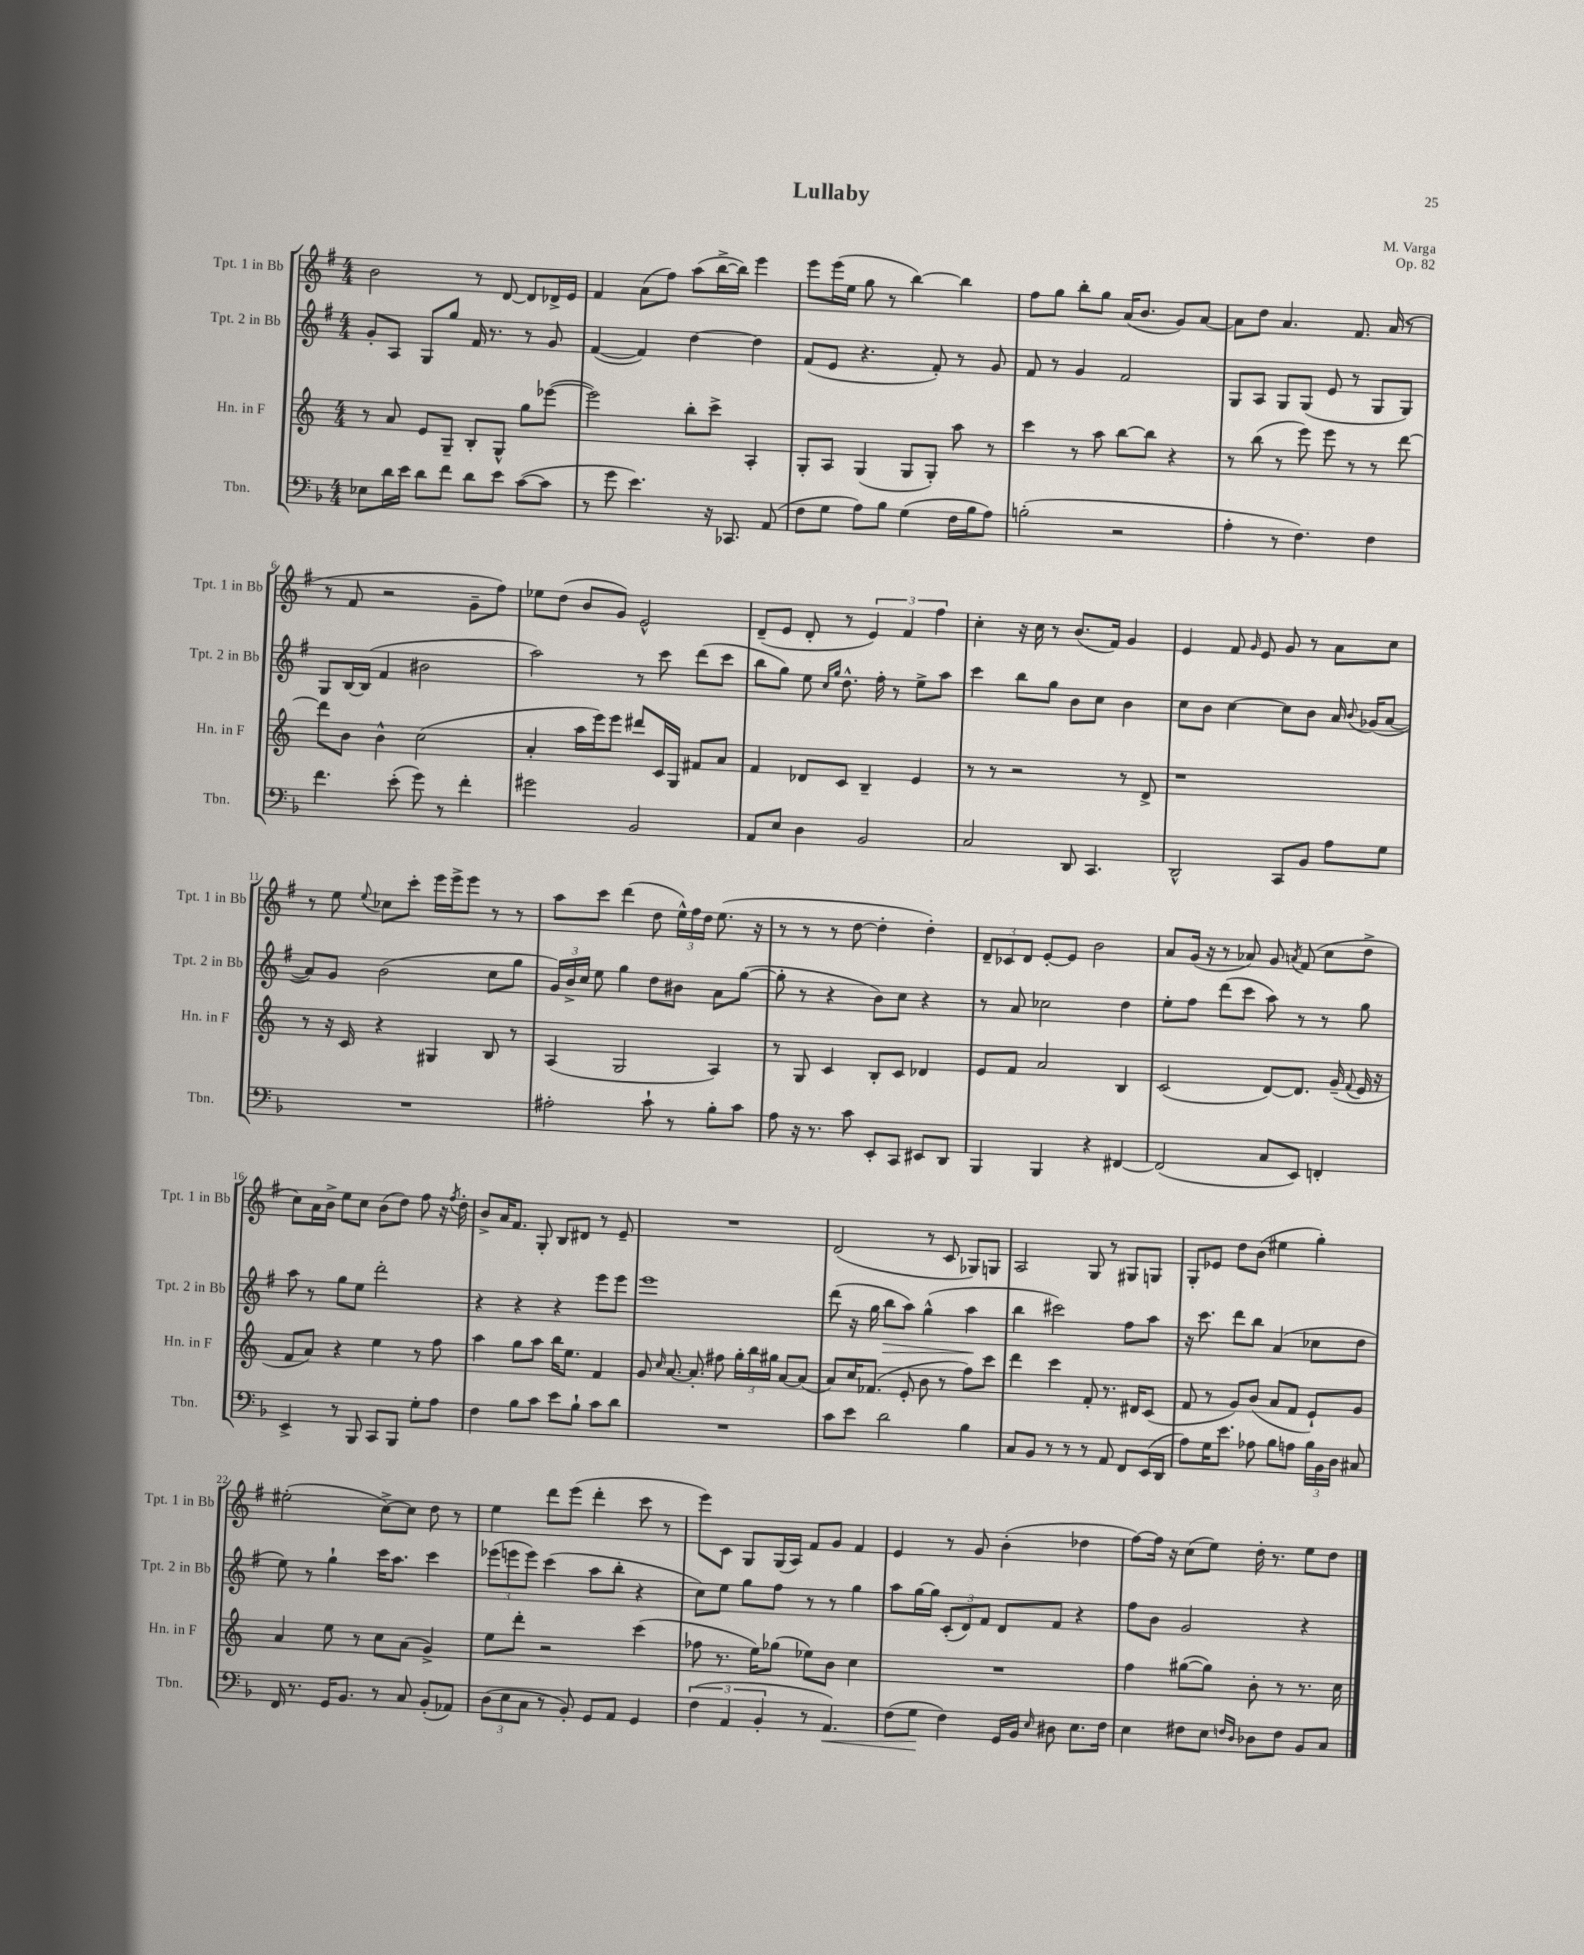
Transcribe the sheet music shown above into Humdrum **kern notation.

**kern	**dynam	**kern	**kern	**dynam	**kern
*part4	*part4	*part3	*part2	*part2	*part1
*staff4	*staff4	*staff3	*staff2	*staff2	*staff1
*I"Tbn.	*	*I"Hn. in F	*I"Tpt. 2 in Bb	*	*I"Tpt. 1 in Bb
*I'Tbn.	*	*I'Hn. in F	*I'Tpt. 2 in Bb	*	*I'Tpt. 1 in Bb
*clefF4	*	*clefG2	*clefG2	*	*clefG2
*k[b-]	*	*k[]	*k[f#]	*	*k[f#]
*M4/4	*	*M4/4	*M4/4	*	*M4/4
=1	=1	=1	=1	=1	=1
8E-X\L	.	8r	8g'/L	.	2b\
16d\L	.	8a/	8A/J	.	.
16e\JJ	.	.	.	.	.
8d\L	.	8e/L	8G/L	.	.
8f\J	.	8G~/J	8gg/J	.	.
8d\L	.	8B'/L	16f#/	.	8r
.	.	.	8.r	.	.
8e\J	.	8G^^/J	.	.	[8d/
([8c\L	.	8gg\L	8r	.	8d/L]
8c\J]	.	([8eee-X\J	8g/	.	16d-X^/L
.	.	.	.	.	16e/JJ
=2	=2	=2	=2	=2	=2
8r	.	2eee-\])	([4f#/	.	4f#/
8g\	.	.	.	.	.
4.e\)	.	.	4f#/])	.	(8a\L
.	.	.	.	.	8ff#\J)
.	.	8bb'\L	[4dd\	.	(8aa\L
16r	.	8ccc^\J	.	.	[16bb^\L
8.CC-X/	.	.	.	.	16bb\JJ])
.	.	4A'/	4dd\]	.	4eee\
(8AA/	.	.	.	.	.
=3	=3	=3	=3	=3	=3
8F\L	.	8G'/L	(8f#/L	.	8eee\L
8G\J	.	8A/J	8e/J	.	(16eee\L
.	.	.	.	.	16ee\JJ
8A\L)	.	(4G/	4.r	.	8gg\
8B-\J	.	.	.	.	8r
(4G\	.	8G/L	.	.	[4bb\)
.	.	8G'/J)	8f#'/)	.	.
16F\LL	.	8aa\	8r	.	4bb\]
16B-\J	.	.	.	.	.
8A\J)	.	8r	8g/	.	.
=4	=4	=4	=4	=4	=4
(2Bn'\	.	4ccc\	8f#/	.	8ff#\L
.	.	.	8r	.	8gg\J
.	.	8r	4g/	.	8bb'\L
.	.	8aa\	.	.	8gg\J
2r	.	[8bb\L	2f#/	.	(16a/KL
.	.	.	.	.	8.b/J
.	.	8bb\J]	.	.	.
.	.	4r	.	.	8g/L)
.	.	.	.	.	[8a/J
=5	=5	=5	=5	=5	=5
4A'\	.	8r	8G/L	.	8a\L]
.	.	(8bb\	8A/J	.	8dd\J
8r	.	8r	8G/L	.	4.a/
4.F\)	.	8eee\)	(8G/J	.	.
.	.	8eee\	8e/	.	.
.	.	8r	8r	.	8.f#/
4F\	.	8r	8G/L	.	.
.	.	.	.	.	(16a/
.	.	[8ddd\	8G/J)	.	8r
!!LO:LB:g=z
=6	=6	=6	=6	=6	=6
4.f\	.	8ddd\L]	8G/L	.	8r
.	.	8b\J	[16B/L	.	8f#/
.	.	.	(16B/JJ]	.	.
.	.	4b^^\	4f#/	.	2r
(8e'\	.	.	.	.	.
8g\)	.	(2cc\	2b#X\	.	.
8r	.	.	.	.	.
4f'\	.	.	.	.	8g~\L
.	.	.	.	.	8ff#\J)
=7	=7	=7	=7	=7	=7
2g#X\	.	4a'/	2aa\)	.	8ee-X\L
.	.	.	.	.	(8dd\J
.	.	16aa\LL	.	.	8b/L
.	.	16eee\J)	.	.	.
.	.	8eee\J	.	.	8g/J)
2BB-/	.	8ddd#X/L	8r	.	2e^^/
.	.	16c/L	8ccc\	.	.
.	.	16G/JJ	.	.	.
.	.	8f#X/L	(8ddd\L	.	.
.	.	8a/J	8ccc\J	.	.
=8	=8	=8	=8	=8	=8
8AA/L	.	4f/	8bb\L	.	(8d~/L
8E/J	.	.	8gg\J)	.	8e/J
4D\	.	8d-X/L	8ee\	.	8d'/
.	.	.	16qqcc/LL	.	.
.	.	.	16qqgg/JJ	.	.
.	.	8c/J	8.dd^^\	.	8r
2BB-/	.	4B~/	.	.	6e/)
.	.	.	16ff#'\	.	.
.	.	.	8r	.	.
.	.	.	.	.	6f#/
.	.	4e/	8ee^\L	.	.
.	.	.	.	.	6ff#\
.	.	.	8aa\J	.	.
=9	=9	=9	=9	=9	=9
2C/	.	8r	4ccc\	.	4cc'\
.	.	8r	.	.	.
.	.	2r	8bb\L	.	16r
.	.	.	.	.	16cc\
.	.	.	8gg\J	.	8r
8DD/	.	.	8b\L	.	(8.b/L
4.CC/	.	.	8cc\J	.	.
.	.	.	.	.	16f#/Jk)
.	.	8r	4b\	.	4g/
.	.	8d^/	.	.	.
=10	=10	=10	=10	=10	=10
2DD^^/	.	1r	8cc\L	.	4e/
.	.	.	8b\J	.	.
.	.	.	[4cc\	.	8f#/
.	.	.	.	.	16qqg/
.	.	.	.	.	8e/
8CC/L	.	.	8cc\L]	.	8g/
8BB-/J	.	.	8b\J	.	8r
8A\L	.	.	16a/	.	8a\L
.	.	.	8qqb/	.	.
.	.	.	(16g-X/KL	.	.
8G\J	.	.	[8a/J	.	8cc\J
!!LO:LB:g=z
=11	=11	=11	=11	=11	=11
1r	.	8r	8a/L])	.	8r
.	.	16r	8g/J	.	8ee\
.	.	16c/	.	.	.
.	.	.	.	.	8qqee/
.	.	4r	(2b\	.	8cc-X\L
.	.	.	.	.	8ccc'\J
.	.	4G#X/	.	.	16eee\LL
.	.	.	.	.	16eee^\J
.	.	.	.	.	8eee\J
.	.	8B/	8cc\L	.	8r
.	.	8r	8gg\J	.	8r
=12	=12	=12	=12	=12	=12
2A#X'\	.	(4A/	24g/LL)	.	8aa\L
.	.	.	24b^/	.	.
.	.	.	24cc/JJ	.	.
.	.	.	8ee\	.	8ccc\J
.	.	2G/	4gg\	.	(4ddd\
8c`\	.	.	8dd\L	.	8dd\
8r	.	.	8b#X\J	.	24ee^^\LL)
.	.	.	.	.	24ff#\
.	.	.	.	.	24dd\JJ
8B-'\L	.	4A/)	8a\L	.	(8.ee\
8c\J	.	.	([8gg\J	.	.
.	.	.	.	.	16r
=13	=13	=13	=13	=13	=13
8A\	.	8r	8gg'\]	.	8r
16r	.	8G/	8r	.	8r
8.r	.	.	.	.	.
.	.	4c/	4r	.	8r
8c\	.	.	.	.	[8dd\
8EE'/L	.	8B'/L	8b\L)	.	4dd'\]
8CC/J	.	8c/J	8cc\J	.	.
8EE#X/L	.	4d-X/	4r	.	4dd'\)
8DD/J	.	.	.	.	.
=14	=14	=14	=14	=14	=14
4BBB-/	.	8e/L	8r	.	12d~/L
.	.	.	.	.	12c-X/
.	.	8f/J	8a/	.	.
.	.	.	.	.	12d/J
4BBB-/	.	2a/	2cc-X\	.	[8e'/L
.	.	.	.	.	8e/J]
4r	.	.	.	.	2b\
[4FF#X/	.	4B/	4dd\	.	.
=15	=15	=15	=15	=15	=15
(2FF#/]	.	(2c/	8ee'\L	.	8a/L
.	.	.	8ff#\J	.	(16g/Jk
.	.	.	.	.	16r
.	.	.	(8ddd\L	.	8r
.	.	.	8ccc\J	.	8a-X/)
8C/L	.	[8d/L)	8aa\)	.	8g/
.	.	.	.	.	8qan/
8EE/J)	.	8.d/J]	8r	.	(8f#/
4FFn'/	.	.	8r	.	8cc\L
.	.	(16g~/	.	.	.
.	.	8qqf/	.	.	.
.	.	16e/	8gg\	.	8dd^\J
.	.	16r	.	.	.
!!LO:LB:g=z
=16	=16	=16	=16	=16	=16
4EE^/	.	8f/L	8aa\	.	8cc\L)
.	.	8a/J)	8r	.	16a\L
.	.	.	.	.	16b^\JJ
8r	.	4r	8gg\L	.	8ee\L
8BBB-/	.	.	8ee\J	.	8cc\J
8CC/L	.	4ee\	2ddd'\	.	(8b\L
8BBB-/J	.	.	.	.	8dd\J)
8G'\L	.	8r	.	.	8ff#\
8A\J	.	8ff\	.	.	16r
.	.	.	.	.	8qff#/
.	.	.	.	.	16dd'\
=17	=17	=17	=17	=17	=17
4F\	.	4aa\	4r	.	8b^/L
.	.	.	.	.	16a/K
.	.	.	.	.	8.f#/J
8B-\L	.	8gg\L	4r	.	.
8c\J	.	8aa\J	.	.	8G'/
8e\L	.	16bb\KL	4r	.	8B/L
.	.	8.ee\J	.	.	.
8B-`\J	.	.	.	.	8d#X/J
8c\L	.	4f/	8eee\L	.	8r
8d\J	.	.	8eee\J	.	8e~/
=18	=18	=18	=18	=18	=18
1r	.	8g/	1eee	.	1r
.	.	16qqcc/	.	.	.
.	.	[8.a/	.	.	.
.	.	8.a'/]	.	.	.
.	.	8ff#X\	.	.	.
.	.	24gg'\LL	.	.	.
.	.	24bb\	.	.	.
.	.	24gg#X\JJ	.	.	.
.	.	[8a/L	.	.	.
.	.	(8a/J]	.	.	.
=19	=19	=19	=19	=19	=19
8c\L	.	8a/L)	(8ddd\	.	(2d/
8e\J	.	16cc/K	16r	.	.
.	.	(8.f-X/J	16gg\	.	.
!	!	!	!	!LO:HP:b	!
2d\	.	.	8bb\L	>	.
.	.	8e'/	8aa\J)	.	.
.	.	8b\	(4gg^^\	.	8r
.	.	8r	.	.	8c/
4B-\	.	8ff\L)	4aa\	.	8G-X/L)
.	.	8ccc\J	.	.	8Gn/J
.	.	.	.	]	.
=20	=20	=20	=20	=20	=20
8C/L	.	4ddd\	4bb\	.	2A/
8BB-/J	.	.	.	.	.
8r	.	4ccc\	2ccc#X\)	.	.
8r	.	.	.	.	.
8r	.	8f'/	.	.	8G/
8AA/	.	8.r	.	.	8r
8FF/L	.	.	8ff#\L	.	8G#X/L
.	.	16d#X/KL	.	.	.
(16EE/L	.	(8c/J	8aa\J	.	8Gn/J
16DD/JJ	.	.	.	.	.
=21	=21	=21	=21	=21	=21
8A\L)	.	8f/	16r	.	8G'/L
.	.	.	8.ccc\	.	.
16G\K	.	8r	.	.	8e-X/J
8.e\J	.	.	.	.	.
.	.	8g/L)	8ddd\L	.	8dd\L
8A-X\	.	(8b/J	8bb\J	.	(8b\J
8B-\L	.	8a/L	(4a/	.	4ee#X\
8An\J	.	8f/J	.	.	.
24B-\LL	.	8e`/L)	8cc-X\L	.	4gg'\)
24BB-\	.	.	.	.	.
24D\JJ	.	.	.	.	.
8C#X/	.	8g/J	8dd\J	.	.
!!LO:LB:g=z
=22	=22	=22	=22	=22	=22
16FF/	.	4a/	8ee\)	.	(2ee#X'\
8.r	.	.	.	.	.
.	.	.	8r	.	.
16GG/KL	.	8ee\	4gg`\	.	.
8.BB-/J	.	.	.	.	.
.	.	8r	.	.	.
8r	.	8cc\L	16ccc\KL	.	[8cc^\L)
.	.	.	8.aa\J	.	.
8C/	.	(8a\J	.	.	8cc\J]
(8BB-'/L	.	4g^/)	4ccc\	.	8dd\
8AA-X/J)	.	.	.	.	8r
=23	=23	=23	=23	=23	=23
(12D\L	.	8ee\L	(12eee-X\L	.	4ee\
12E\	.	.	12eeen\	.	.
.	.	8ddd'\J	.	.	.
12C\J	.	.	12eee\J)	.	.
8r	.	2r	(4ccc\	.	8ddd\L
8BB-'/)	.	.	.	.	(8eee\J
8GG/L	.	.	8aa\L	.	4ddd'\
8AA/J	.	.	8bb'\J	.	.
4GG/	.	(4ccc\	4r	.	8ccc\
.	.	.	.	.	8r
=24	=24	=24	=24	=24	=24
(6F\	.	8ff-X\	8cc\L)	.	8eee\L)
.	.	8.r	8ee\J	.	8c\J
6AA/	.	.	.	.	.
.	.	.	8gg\L	.	8G/L
.	.	16ee\KL)	.	.	.
6BB-'/	.	.	.	.	.
.	.	(8gg-X\J	8ff#\J	.	(16G/L
.	.	.	.	.	16A/JJ)
8r	.	8ee-X\L)	8r	.	8f#/L
!	!LO:HP:b	!	!	!	!
4.AA/)	<	8b\J	8r	.	8g/J
.	.	4cc\	4gg\	.	4f#/
=25	=25	=25	=25	=25	=25
(8F\L	.	1r	8aa\L	.	4e/
8G\J	.	.	[16gg\L	.	.
.	.	.	16gg\JJ]	.	.
4F\)	[	.	(12c'/L	.	8r
.	.	.	12d/)	.	.
.	.	.	.	.	8g/
.	.	.	12f#/J	.	.
16GG/LL	.	.	8d/L	.	(4b'\
16BB-/JJ	.	.	.	.	.
16qqE/	.	.	.	.	.
8D#X\	.	.	8f#/J	.	.
8.E\L	.	.	4r	.	4dd-X\
16F\Jk	.	.	.	.	.
=26	=26	=26	=26	=26	=26
4E\	.	4ff\	8ff#\L	.	[8ff#\L)
.	.	.	8b\J	.	16ff#\Jk]
.	.	.	.	.	16r
8F#X\L	.	([8gg#X\L	2g/	.	(8cc\L
8E\J	.	8gg#\J])	.	.	8ee\J)
16qqFn/LL	.	.	.	.	.
16qqD/JJ	.	.	.	.	.
8D-X\L	.	8b'\	.	.	16dd'\
.	.	.	.	.	8.r
8F\J	.	8r	.	.	.
8BB-/L	.	8.r	4r	.	8ee\L
8C/J	.	.	.	.	8dd\J
.	.	16cc\	.	.	.
==	==	==	==	==	==
*-	*-	*-	*-	*-	*-
